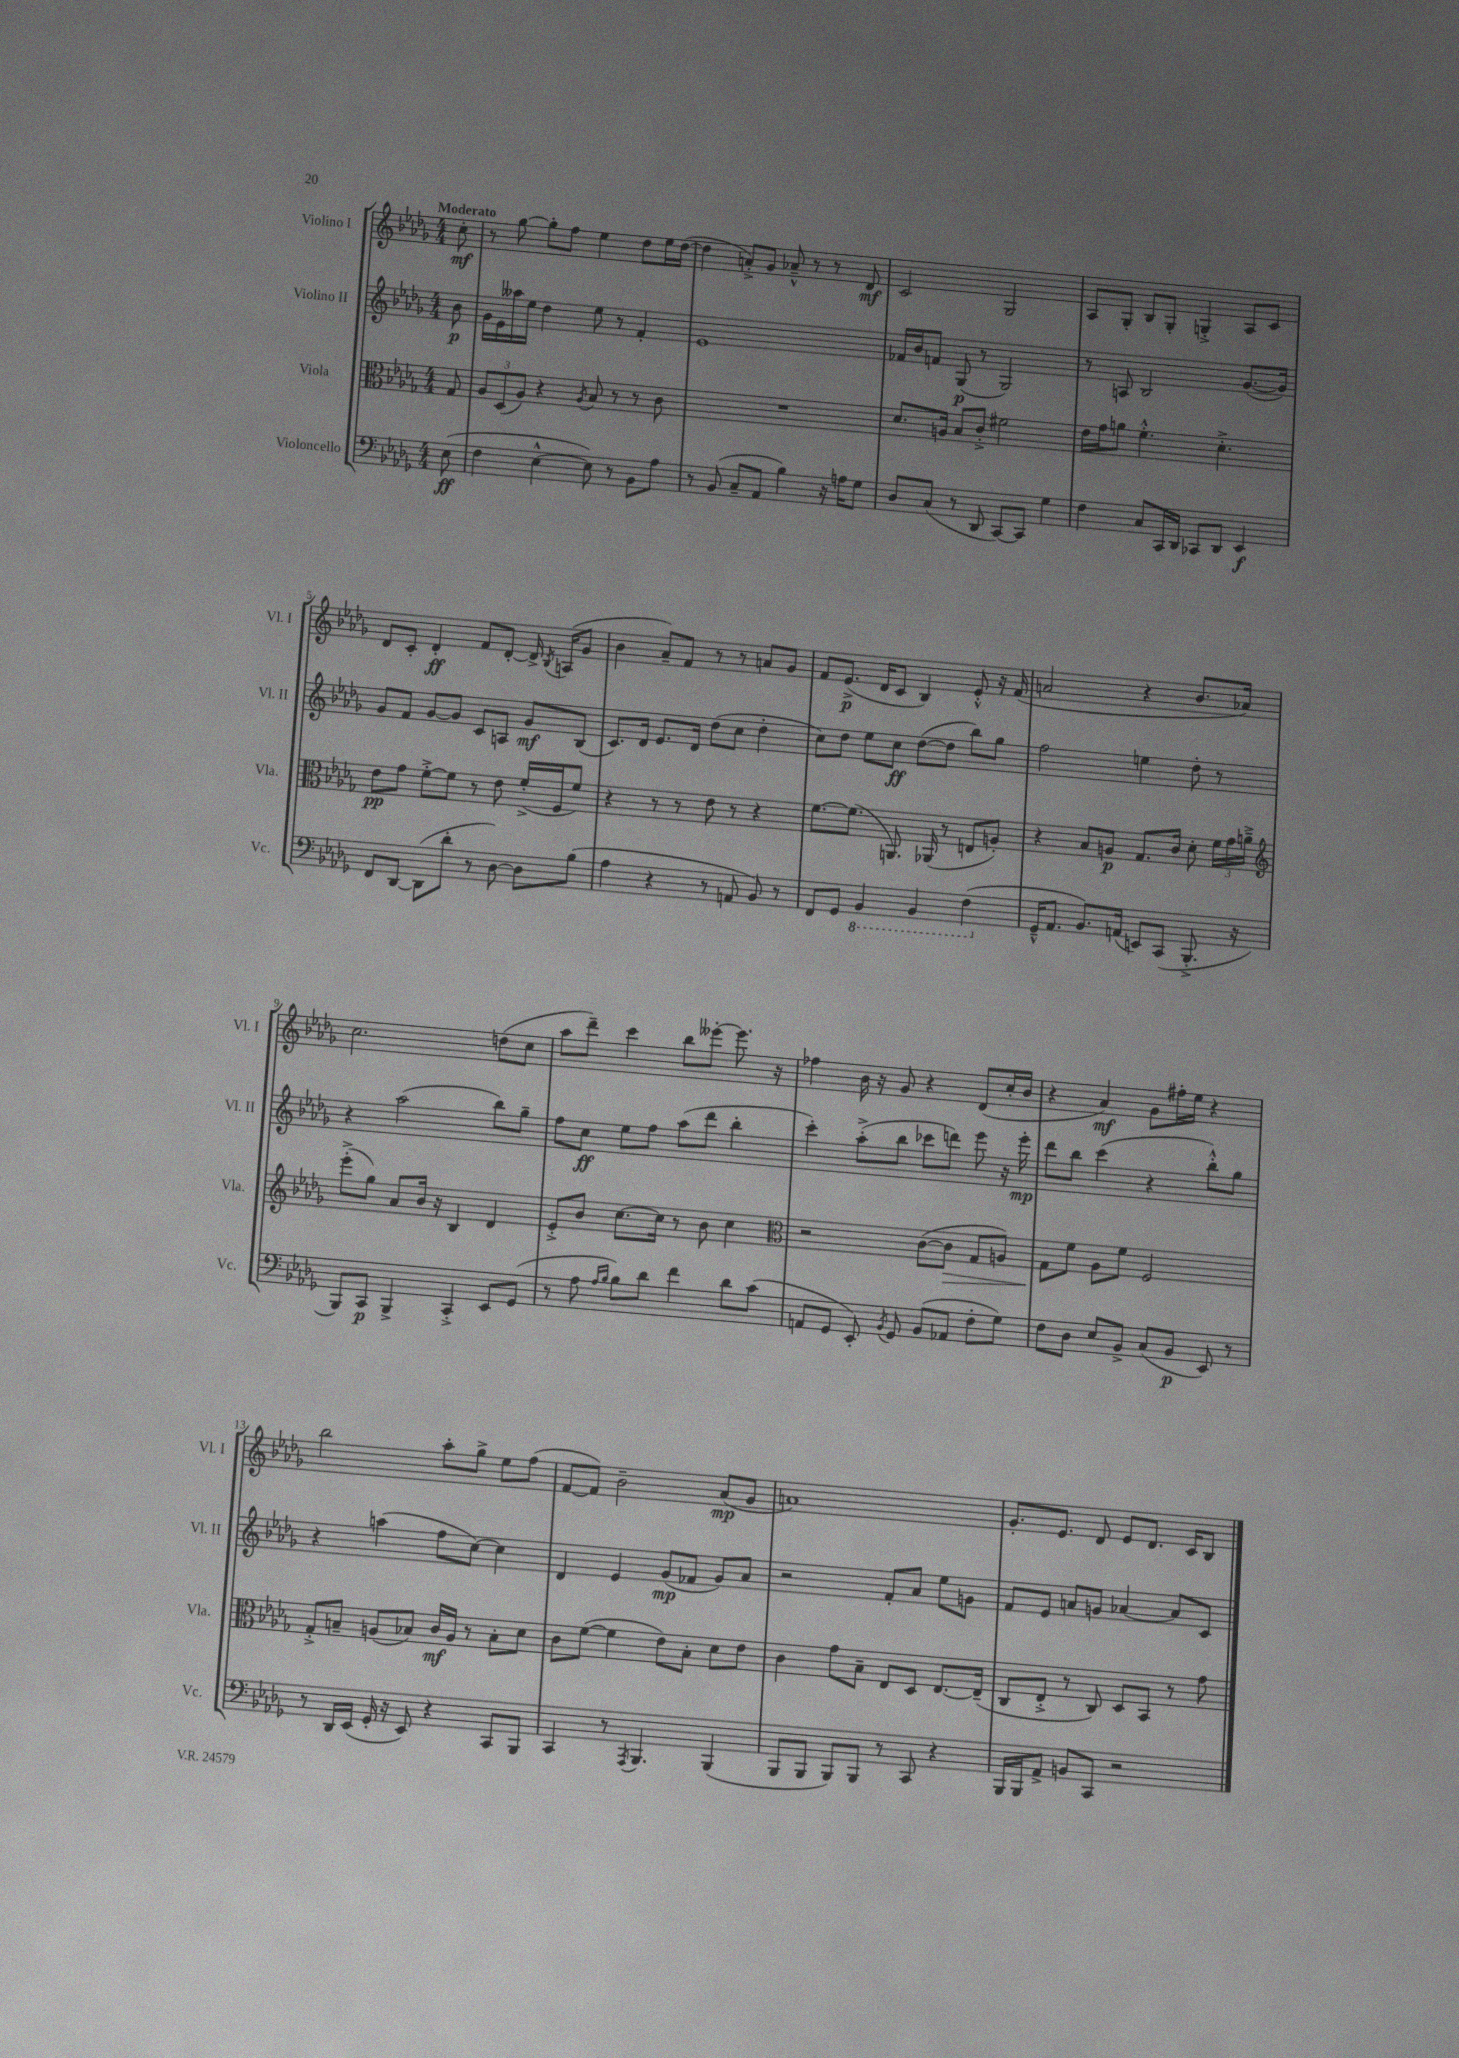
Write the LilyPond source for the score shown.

<<
\new StaffGroup <<
\new Staff = "s0" \with { instrumentName = "Violino I" shortInstrumentName = "Vl. I" } {
    \clef treble \key des \major \numericTimeSignature \time 4/4 \partial 8 \tempo "Moderato"
    \autoBeamOff c''8-.\mf |
    r8 ges''8~ ges''8[-. f''8] ees''4 des''8[ ees''16 des''16]~( |
    des''4 a'8[-.->) ges'8] aes'8---^ r8 r8 des'8\mf |
    c'2 ges2 |
    aes8[ ges8]-. bes8[ ges8]-. g4-.-> aes8[ c'8] |
    des'8[ c'8]-. des'4-.\ff f'8[ des'8]~-. des'16-> \acciaccatura { bes8 } a16[( ges'8] |
    bes'4 aes'8[--) f'8] r8 r8 a'8[ ges'8] |
    f'8[ ees'8.]->\p( des'16[ c'8] bes4) ees'8-.-^ r16 f'16( |
    a'2 r4 bes'8.[ aes'16]) |
    c''2. d''8[( c''8] |
    aes''8[ des'''8]--) c'''4 bes''8[ eeses'''8]~-. eeses'''8. r16 |
    fes''4 bes'16 r16 ges'8 r4 des'8[( c''16-. bes'16] |
    r4 aes'4\mf) ges'8[ fis''16-. ees''16] r4 |
    bes''2 aes''8[-. ges''8]-> ees''8[ f''8]( |
    f'8[~ f'8]) bes'2-- aes'8[\mp( ges'8] |
    a'1) |
    ges'8.[-. ees'8.] des'8 ees'8[ des'8.] c'16[ bes8] \bar "|." |
}
\new Staff = "s1" \with { instrumentName = "Violino II" shortInstrumentName = "Vl. II" } {
    \clef treble \key des \major \numericTimeSignature \time 4/4 \partial 8
    \autoBeamOff bes'8\p |
    ges'16[ ees'16 aeses''16 ees''16] des''4 ees''8 r8 f'4-. |
    ees'1 |
    fes'16[ bes'16 f'8] ges8\p( r8 ges2) |
    r8 a8 bes2 ges'8.[~( ges'16]) |
    ges'8[ f'8] ges'8[~ ges'8] c'8[ a8] ges'8[\mf bes8]( |
    c'8.[) des'16] ees'8.[ des'16] des''8[( c''8] des''4-. |
    c''8[) des''8] ees''8[ c''8]\ff des''8[~( des''8] bes''8[) ges''8] |
    f''2 e''4 des''8-. r8 |
    r4 aes''2( bes''8[) ges''8]-- |
    f''8[ c''8]\ff ees''8[ f''8] aes''8[( des'''8] bes''4-. |
    c'''4-.) aes''8[-.->( bes''8] ces'''8[ d'''8]) ees'''8 r16 ees'''16-.\mp |
    des'''8[ bes''8] c'''4( r4 bes''8[-.-^) ges''8] |
    r4 a''4( f''8[ c''8]~) c''4 |
    des'4 ees'4 ges'8[\mp( fes'8] ges'8[) aes'8] |
    r2 f'8[-. aes'8] ees''8[ g'8] |
    f'8[ ees'8] a'8[ g'8] aes'4~ aes'8[ c'8] \bar "|." |
}
\new Staff = "s2" \with { instrumentName = "Viola" shortInstrumentName = "Vla." } {
    \clef alto \key des \major \numericTimeSignature \time 4/4 \partial 8
    \autoBeamOff ges8 |
    \tuplet 3/2 { aes8[ des8( aes8]) } r4 \acciaccatura { aes8 } bes8 r8 r8 c'8 |
    R1 |
    des'8.[ a16] bes8[ c'8]-.-> fis'2 |
    ees'16[ ges'16 a'8] f'4.-.-^ des'4.-.-> |
    ees'8[\pp ges'8] f'8[~-.-> f'8] r8 ees'8 f'16[-.->( f16 f'8]) |
    r4 r8 r8 ees'8 r8 r4 |
    f'8.[~ f'8.]( a,8.) aes,16( r8 e8[ a8]-.) |
    r4 bes8[ a8]\p ges8.[ c'16] des'8-. \tuplet 3/2 { f'16[ ges'16 a'16]---> } |
    \clef treble ees'''8[-.->( ges''8]) aes'8[ bes'16] r16 bes4 des'4 |
    ees'8[-.-> bes'8] c''8.[~ c''16] r8 bes'8 c''4 |
    \clef alto r2 c'8[~( c'8]\> ges8[ a8]) |
    ges8[\! f'8] aes8[ f'8] f2 |
    ges8[-.-> b8]-- a8[( bes8]) c'16[\mf a16] r8 bes8[-. des'8] |
    c'8[ f'8]~( f'4 ees'8[) bes8]-. des'8[ ees'8] |
    c'4 ges'8[ bes8]-- ees8[ des8] ees8.[~ ees16]--( |
    c8[ ees8]-.-> r8 c8) des8[ bes,8] r8 ges'8 \bar "|." |
}
\new Staff = "s3" \with { instrumentName = "Violoncello" shortInstrumentName = "Vc." } {
    \clef bass \key des \major \numericTimeSignature \time 4/4 \partial 8
    \autoBeamOff ees8\ff( |
    f4 ees4~-^ ees8) r8 bes,8[ aes8] |
    r8 bes,8( c8[-- aes,8] bes4) r16 a16[ ges8] |
    des8[ c8]( r8 des,8 c,8[~) c,8] ges4 |
    f4 c8[ c,16 des,16] ces,8[ des,8] ees,4\f |
    f,8[ des,8]~ des,8[( des'8]-. r8 des8~) des8[ bes8]( |
    aes4 r4 r8 a,8 bes,8) r8 |
    f,8[ ges,8] \ottava #-1 bes,,4 bes,,4 f,4( \ottava #0 |
    ges,16[---^ aes,8.] bes,8.[) a,16]( e,8[) c,8]( bes,,8.-.-> r16 |
    bes,,8[) c,8]\p bes,,4-> c,4-.-> ees,8[ ges,8]( |
    r8 aes8 \grace { aes16[ bes16] } bes8[) des'8] f'4 des'8[ c'8]( |
    a,8[ ges,8] ees,8-.) \acciaccatura { bes,8 } ges,8 bes,8[( aes,8] f8[-. ges8]) |
    f8[ des8] ees8[ bes,8]-> c8[( bes,8]\p ees,8) r8 |
    r8 des,16[ ees,16]( ges,16-. r16 ees,8) r4 c,8[ bes,,8] |
    c,4 r8 \acciaccatura { aes,,8 } bes,,4. bes,,4( |
    bes,,8[ bes,,8] bes,,8[) bes,,8] r8 c,8 r4 |
    bes,,16[ bes,,16 aes,8]-> b,8[ c,8] r2 \bar "|." |
}
>>
>>
